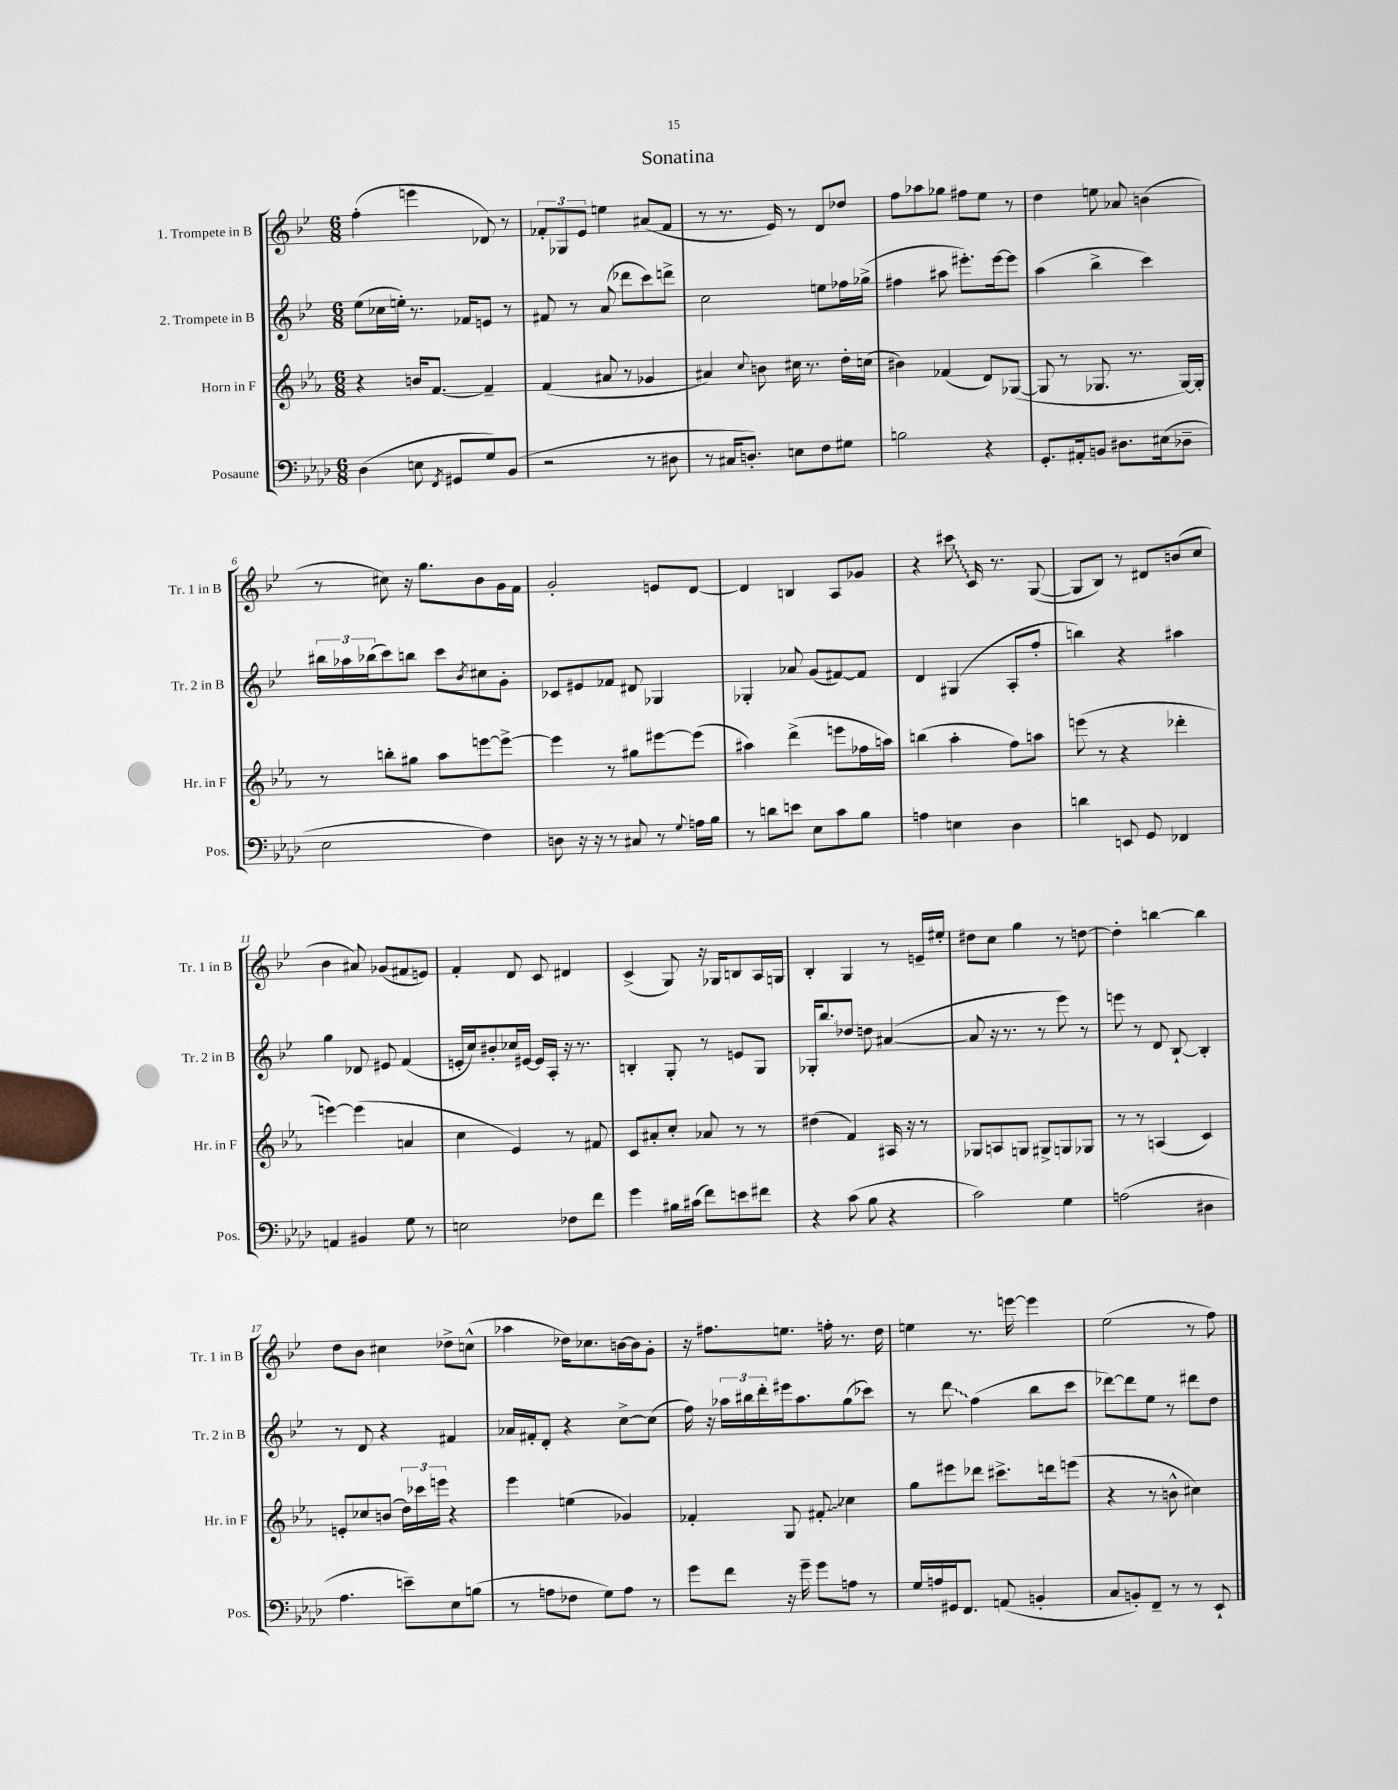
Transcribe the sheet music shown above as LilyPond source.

\header { title = "Sonatina" }
<<
\new StaffGroup <<
\new Staff = "s0" \with { instrumentName = "1. Trompete in B" shortInstrumentName = "Tr. 1 in B" } {
    \clef treble \key bes \major \numericTimeSignature \time 6/8
    f''4-.( e'''4 des'8) r8 |
    \tuplet 3/2 { fes'8-. ges8 ees'8 } e''4 ais'8( fes'8 |
    r8 r8. ees'16) r8 d'8 des''8 |
    f''8 aes''8 ges''8 fis''8 ees''8 r8 |
    d''4 e''8 aes'8 b'4( |
    r8 cis''8) r16 g''8. bes'8 g'16 f'16 |
    g'2-. e'8 d'8~ |
    d'4 b4 a8 ges'8 |
    r4 \once \override Glissando.style = #'zigzag cis'''8\glissando c'16 r8. g8~( |
    g8 bes8) r8 dis'8 b'8( c''8 |
    bes'4 ais'8) ges'8( fis'8 e'8) |
    f'4-. d'8 c'8 dis'4 |
    c'4->( g8) r16 ges16 b8 a16 g16 |
    bes4-. g4 r8 e'16-- eis''16-. |
    dis''8 c''8 g''4 r8 d''8~ |
    d''4-. b''4~ b''4 |
    d''8 bes'8 cis''4 des''8-> c''8-^( |
    aes''4 des''16) ces''8. b'16~ b'16 g'8-. |
    r16 fis''8. e''8. f''16-. r8. d''16 |
    e''4 r8. e'''16~ e'''4 |
    ees''2( r8 f''8) \bar "|." |
}
\new Staff = "s1" \with { instrumentName = "2. Trompete in B" shortInstrumentName = "Tr. 2 in B" } {
    \clef treble \key bes \major \numericTimeSignature \time 6/8
    ees''8( ces''16 e''16-.) r8. fes'16 e'8 r8 |
    fis'8 r8 a'8( des'''8 c'''8) d'''8-> |
    c''2 e''8 fes''16 ges''16->( |
    fis''4 ais''8 eis'''8.-.) eis'''16~ eis'''8 |
    a''4( bes''4-> c'''4) |
    \tuplet 3/2 { bis''16 aes''16 bes''16( } c'''8) b''8 c'''8 \acciaccatura { bes'8 } cis''8 g'8-. |
    ces'8 eis'8 fes'8 dis'8 ges4 |
    ges4-. aes'8 g'8( fis'8~) fis'8 |
    d'4 gis4( a8-. f''8-. |
    b''4) r4 ais''4 |
    g''4 des'8 eis'8 f'4( |
    e'16-. c''16) bis'8-. ces''16 eis'16~ eis'16 a16-. r16 r8. |
    b4-. g8-. r8 e'8 g8 |
    ges16-. bes''8.\glissando des''8 d''8 ais'4~( |
    ais'8 r16 r8. r8 ees'''8) r8 |
    e'''8 r8 d'8 bes8~-! bes4-. |
    r8 d'8 r4 fis'4 |
    aes'16 fis'16-. d'8-. r4 c''8~-> c''8( |
    f''16) r16 \tuplet 3/2 { aes''16 bis''16 d'''16-. } eis'''16 aes''8. g''8( ces'''8) |
    r8 \once \override Glissando.style = #'zigzag d'''8\glissando f''4( bes''8 c'''8 |
    des'''8~) des'''8 ees''8 r8 dis'''8 d''8 \bar "|." |
}
\new Staff = "s2" \with { instrumentName = "Horn in F" shortInstrumentName = "Hr. in F" } {
    \clef treble \key ees \major \numericTimeSignature \time 6/8
    r4 b'16 f'8.~ f'4-- |
    f'4( ais'8 r8 ges'4 |
    ais'4) \appoggiatura { c''8 } b'8 cis''16 r8. d''16-. c''16( |
    bis'4) fes'4( d'8) ges8~( |
    ges8 r8 ges8. r8. ges16~) ges16-. |
    r8 b''8-. gis''8 aes''8 e'''8~ e'''8~-> |
    e'''4 r8 gis''8 eis'''8~ eis'''8( |
    ais''4) d'''4->( e'''8 fes''16 a''16) |
    b''4( aes''4-. f''8) a''8 |
    e'''8( r8 r4 des'''4-. |
    e'''4~) e'''4( a'4 |
    c''4 ees'4) r8 fis'8 |
    c'8 ais'8-. c''8-. aes'8 r8 r8 |
    dis''4( f'4) ais16 r16 r8 |
    ges8 a8 g8 gis8-> g8 ges8 |
    r8 r8 a4( c'4) |
    e'8-. ces''8 b'8( \tuplet 3/2 { d''16) ces'''16 e'''16 } r4 |
    ees'''4 e''4( ges'4) |
    fes'4-. g8 \once \override Glissando.style = #'zigzag fis'8-.\glissando ces''4 |
    g''8 eis'''8 des'''8 cis'''8.-> d'''16 e'''8( |
    r4 r8 b'8-^ cis''4) \bar "|." |
}
\new Staff = "s3" \with { instrumentName = "Posaune" shortInstrumentName = "Pos." } {
    \clef bass \key aes \major \numericTimeSignature \time 6/8
    des4( e8 \acciaccatura { f,8 } gis,8 g8) bes,8( |
    r2 r8 dis8 |
    r8 cis16 d8.-.) e8 f8 gis8 |
    b2 r4 |
    g,8.-. ais,16-. b,8 dis8. eis16( des8-- |
    ees2 f4) |
    d8 r16 r16 r8 cis8 r8 \appoggiatura { g8 } a16 bes16 |
    r8 d'8 e'8 ees8 c'8 bes8 |
    a4 e4 des4 |
    d'4 e,8 g,8 fes,4 |
    a,4 bis,4 g8 r8 |
    e2 fes8 f'8 |
    g'4 bis16 cis'16( f'8) e'8 fis'8 |
    r4 c'8( bes8 r4 |
    c'2) g4 |
    a2( dis4 |
    aes4. e'8--) ees8 b8( |
    r8 a8 fes8 g8) a8 r8 |
    g'8 f'8 r16 g'16-- g'8 a8 r8 |
    g16 a16 gis,16 f,8. a,8( b,4-. |
    c8 b,8-.) f,8-- r8 r8 ees,8-! \bar "|." |
}
>>
>>
